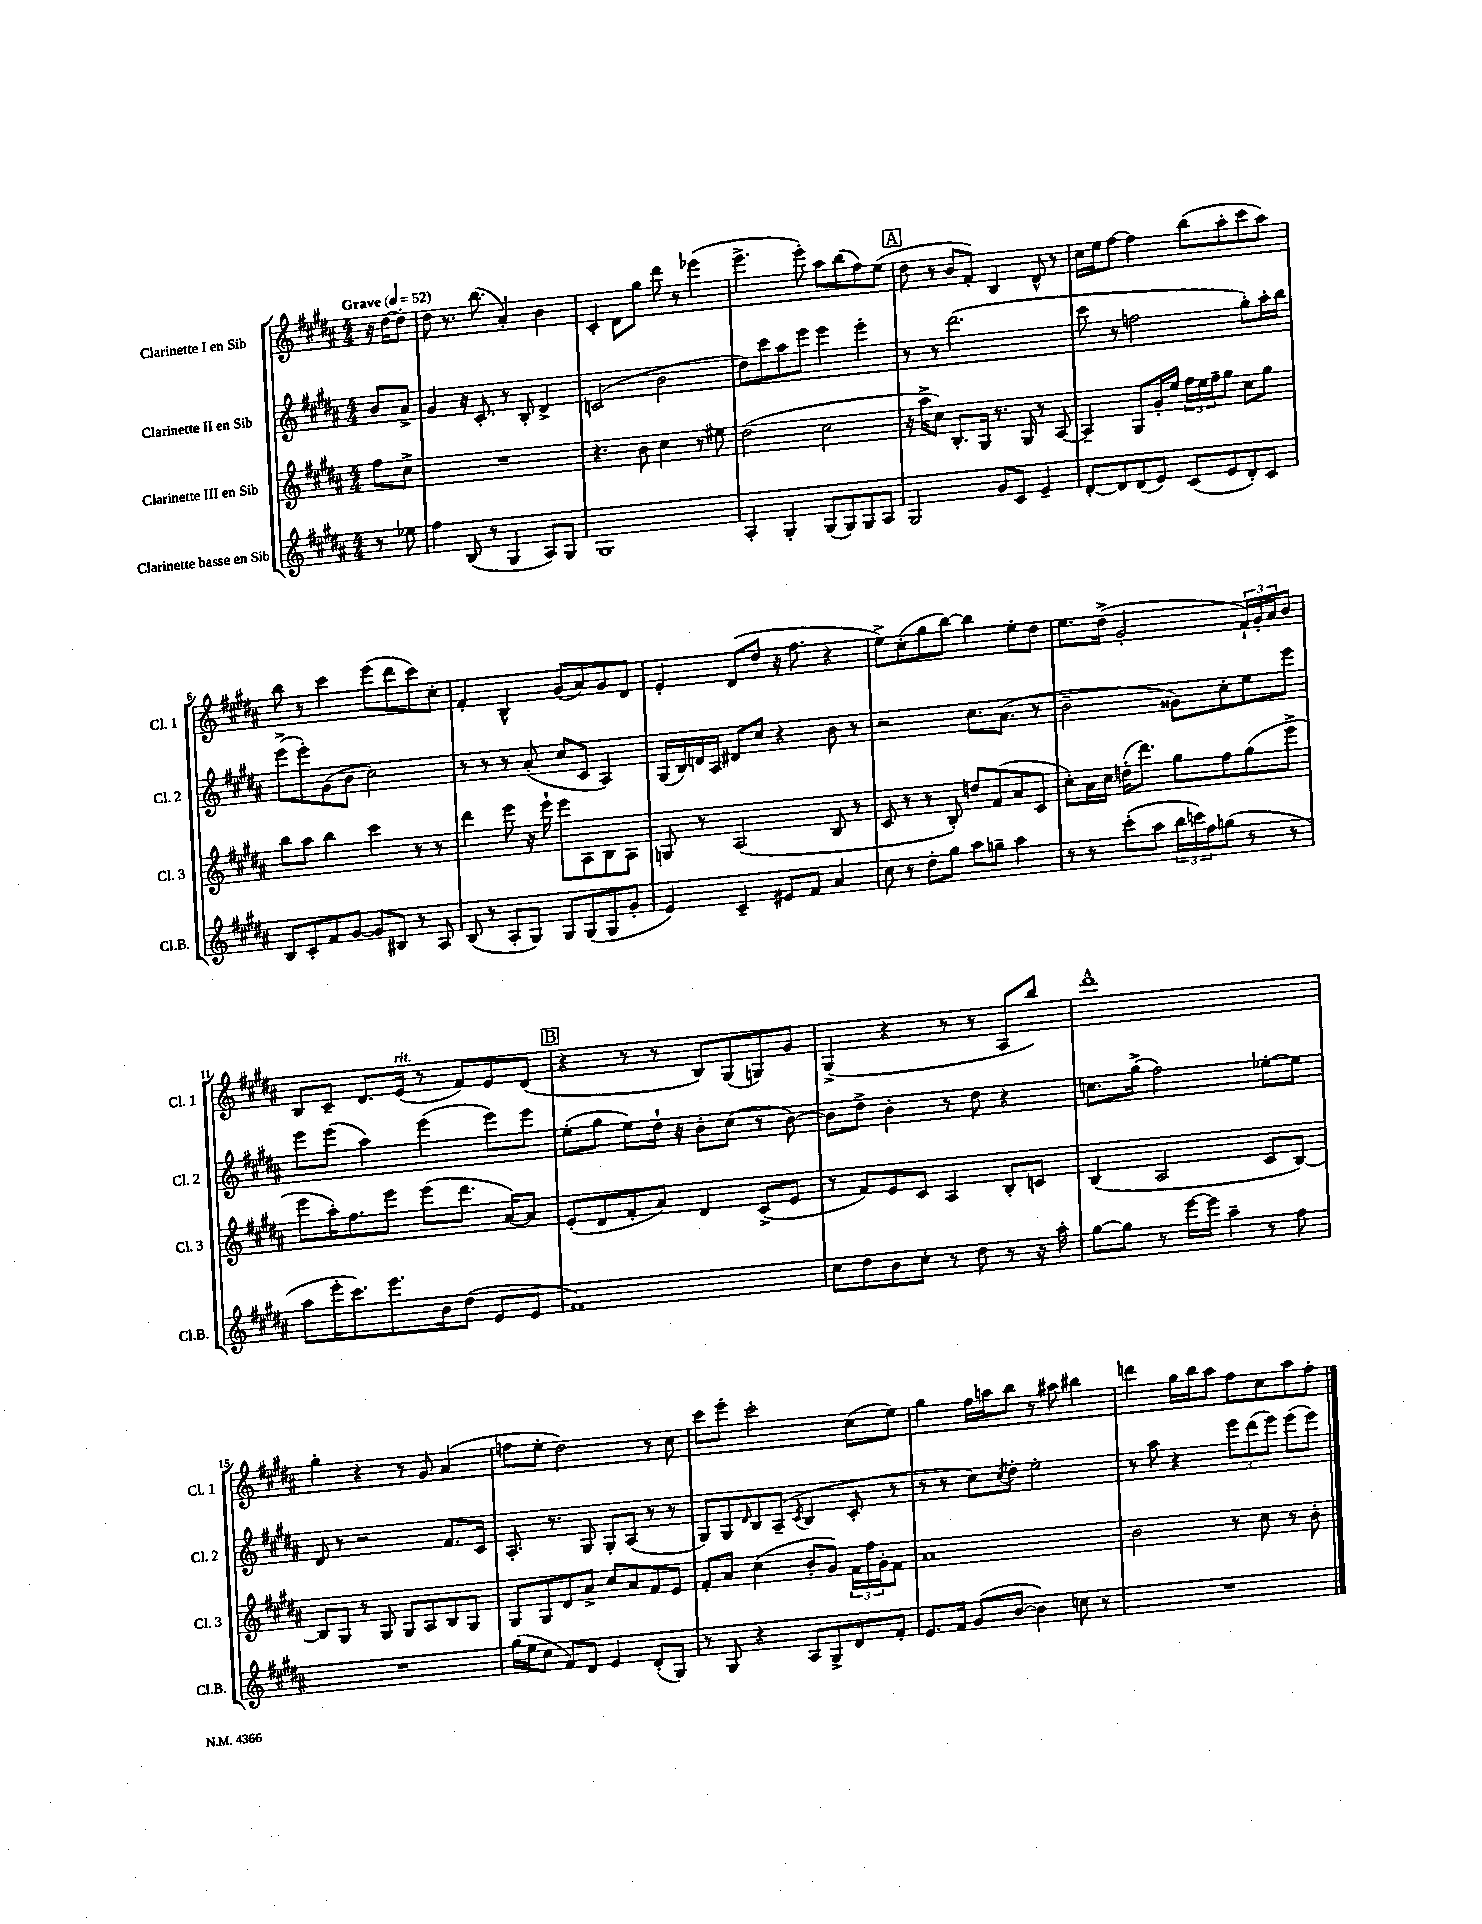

**kern	**kern	**kern	**kern
*staff4	*staff3	*staff2	*staff1
*clefG2	*clefG2	*clefG2	*clefG2
*k[f#c#g#d#a#]	*k[f#c#g#d#a#]	*k[f#c#g#d#a#]	*k[f#c#g#d#a#]
*M4/4	*M4/4	*M4/4	*M4/4
*MM52	*MM52	*MM52	*MM52
8r	8ff#\L	8b/L	16r
.	.	.	[16dd#\LK
8ee-\	8cc#^\J	8a#^/J	8dd#'\]J
=	=	=	=
4ff#\	1r	4g#/	8dd#\
.	.	.	8.r
(8B/	.	16r	.
.	.	8.c#'/	(8.bb\
8r	.	.	.
4G#/	.	8r	4a#'/)
.	.	8B'/	.
8A#/L)	.	4d#^/	4b\
8G#/J	.	.	.
=	=	=	=
1G#	4.r	(2c/	4c#'/
.	.	.	8d#\L
.	8b\	.	8gg#\J
.	4cc#\	2b\	8ddd#\
.	.	.	8r
.	8r	.	(4eee-\
.	8ee#\	.	.
=	=	=	=
4A#'/	(2dd#\	8dd#\L)	4.eee^\
.	.	8ccc#\	.
4G#'/	.	8aa#\	.
.	.	8eee\J	8eee'\)
(8G#/L	2cc#\	4eee\	8aa#\L
8G#/)	.	.	(8bb\
8G#/	.	4eee'\	8ff#\)
8A#/J	.	.	(8ee\J
=	=	=	=
2G#/	16r	8r	8dd#\
.	16aa#^\LK	.	.
.	8cc#\J)	8r	8r
.	8.B'/L	(2.ddd#\	8b/L
.	.	.	8f#'/J)
.	16G#/Jk	.	.
8g#/L	8.r	.	4B/
8c#/J	.	.	.
.	16G#/	.	.
4e~/	8r	.	8d#^^/
.	[8A#/	.	8r
=	=	=	=
[8d#'/L	4A#~/]	8ccc#\	16cc#\LL
.	.	.	16ee\J
8d#/]	.	8r	[8ff#\J
(8d#/	8G#/L	2ff\	4ff#\]
8e/J)	16g#'/L	.	.
.	16ee/JJ	.	.
(8c#/L	24ff#\LL	.	(8bb\L
.	24ee\	.	.
.	24ff#~\J	.	.
8e/	8gg#\J	.	8aa#'\
8d#'/)	8cc#\L	8gg#'\L)	8ccc#\
8c#/J	8gg#\J	16aa#'\L	8aa#\J)
.	.	16bb\JJ	.
=	=	=	=
8B/L	8bb\L	(8eee^\L	8bb\
8c#'/	8aa#\J	8eee'\)	8r
8f#/	4bb\	(8g#\	4ccc#\
[8g#/J	.	8b\J	.
8g#/]L	4ccc#\	2cc#\)	(8eee\L
8B#/J	.	.	8ddd#\
8r	8r	.	8ccc#\)
8A#/	8r	.	8cc#'\J
=	=	=	=
(8B/	4ddd#\	8r	4f#'/
8r	.	8r	.
8A#'/L	8eee\	8r	4B^^/
8G#/J)	16r	(8a#'/	.
.	16eee`\	.	.
8G#/L	8eee\L	8cc#/L	(8g#/L
(8G#/	8A#\	8c#/J	8a#/)
8G#/	8B\	4A#/)	8g#/
8g#'/J	8A#\J	.	8d#/J
=	=	=	=
4e/)	8G/	(16G#/LL	4e'/
.	.	16B/)	.
.	8r	16d/	.
.	.	16A#/JJ	.
4c#~/	(2A#/	8d#/L	(8d#/L
.	.	8cc#/J	8dd#/J
8e#/L	.	4r	16r
.	.	.	8.ff#\
8f#/J	.	.	.
4a#/	8B/	8b\	4r
.	8r	8r	.
=	=	=	=
8cc#\	8c#/	2r	8ee^\L)
8r	8r	.	(8cc#'\
8dd#'\L	8r	.	8gg#\
8gg#\J	8B'/)	.	[8bb\J)
8aa#\L	8dd/L	8.cc#\L	4bb\]
8gg~\J	(8f#/	.	.
.	.	(8.a#\J	.
4aa#\	8a#/	.	8ee'\L
.	8c#/J	8r	8dd#\J
=	=	=	=
8r	8cc#'\L)	2b~\	8.ee\L
8r	16a#\L	.	.
.	16cc#\JJ	.	(16dd#^\Jk
(8ccc#'\L	(16dd'\LK	.	2g#'/
.	8.ddd#\J)	.	.
8aa#\J	.	.	.
24bb\LL	8gg#\L	8g##\L)	.
24ccc\)	.	.	.
24ff#\J	.	.	.
(8gg\J	8ff#\	8cc#'\	.
8r	(8gg#\	8ee\	24f#`/LL)
.	.	.	24g#'/
.	.	.	24a#/J
8r	8eee^\J	8eee\J	8b/J
=	=	=	=
8aa#\L	8eee\L	8eee\L	8B/L
16eee'\K	16aa#'\K)	(8eee\J	8c#~/J
8.ccc#\)	8.ff#\	.	.
.	.	4aa#\)	8.d#/L
8.eee\	8eee\J	.	.
.	.	.	(16e/Jk
.	(8eee\L	(4eee\	8r
16b\k	.	.	.
(8dd#\J	8.ddd#\J	.	8f#/L)
8e/L	.	8eee\L)	8e/
.	[16a#/LK)	.	.
8e/J	8a#/]J	8eee\J	(8d#/J
=	=	=	=
1f#)	(8e'/L	(8ee'\L	4r
.	8d#/	8gg#\J	.
.	8f#'/	8ee\L)	8r
.	8a#/J)	16dd#`\Jk	8r
.	.	16r	.
.	4d#/	8b'\L	8B/L)
.	.	(8cc#\J	(8G#/
.	(8c#^/L	8r	8G/)
.	8e/J	[8b\)	8g#/J
=	=	=	=
8cc#\L	8r	8b\]L	(4G#^/
8dd#\	8f#/L)	8dd#^\J	.
8b\	8e/	4b'\	4r
8cc#'\J	8c#/J	.	.
8r	4A#/	8r	8r
8dd#\	.	8dd#\	8r
8r	8B'/L	4r	8A#/L
16r	8c/J	.	8bb/J)
16aa#'\	.	.	.
=	=	=	=
[8gg#\L	(4B/	8.cc\L	1ddd#^^
8gg#\]J	.	.	.
.	.	(16gg#^\Jk	.
8r	2A#/	2ff#\)	.
[16eee\LL	.	.	.
16eee\]JJ	.	.	.
4aa#~\	.	.	.
8r	8c#/L	[8ee-'\L	.
8ff#\	[8B/J)	8ee-\]J	.
=	=	=	=
1r	8B/]L	8d#/	4gg#'\
.	8G#/J	8r	.
.	8r	2r	4r
.	8G#/	.	.
.	8G#/L	.	8r
.	8A#/	.	8g#/
.	8B/	8.f#/L	(4a#/
.	8G#/J	.	.
.	.	16c#/Jk	.
=	=	=	=
(16gg#\LL	8G#/L	8.A#'/	8ff\L
16ee\J	.	.	.
8cc#\J	8G#/	.	8ee'\J
.	.	8.r	.
8f#/L)	8d#/	.	2dd#\)
8d#/J	8a#^/J	8G#/	.
4e/	8cc#/L	8G#'/L	.
.	8a#/	(8A#/J	.
(8d#'/L	8f#/	8r	8r
8G#/J)	8e/J	8r	8cc#\
=	=	=	=
8r	8f#'/L	8G#/L)	8ccc#\L
8G#/	8a#/J	8G#/	8eee'\J
.	.	16qqd#/	.
4r	(4cc#\	8B/	2ccc#'\
.	.	(8A#~/J	.
.	.	8qc#/	.
8A#/L	8b'/L	4B/	.
8G#^/	8g#/J)	.	.
8d#/	24f#\LL	8c#'/	(8cc#\L
.	24ff#\	.	.
.	24g#'\J	.	.
8f#'/J	8f#\J	8r	8ee\J)
=	=	=	=
8.e/L	1a#	8r	4gg#\
.	.	8r	.
16f#/Jk	.	.	.
(8g#/L	.	8cc#\L)	16ff#\LL
.	.	.	16aa\J
.	.	8qcc#/	.
[8b/J	.	8dd#'\J	8bb\J
4b\])	.	2ee'\	8r
.	.	.	8aa#\
8cc\	.	.	4bb#\
8r	.	.	.
=	=	=	=
1r	2b\	8r	4ddd\
.	.	8aa#\	.
.	.	4r	16gg#\LL
.	.	.	16bb\J
.	.	.	8aa#\J
.	8r	12eee\L	8ff#\L
.	.	(12ddd#\	.
.	8cc#\	.	8cc#\
.	.	12eee\J)	.
.	8r	(8eee\L	8aa#\
.	8b'\	8eee\J)	8ff#'\J
==	==	==	==
*-	*-	*-	*-
